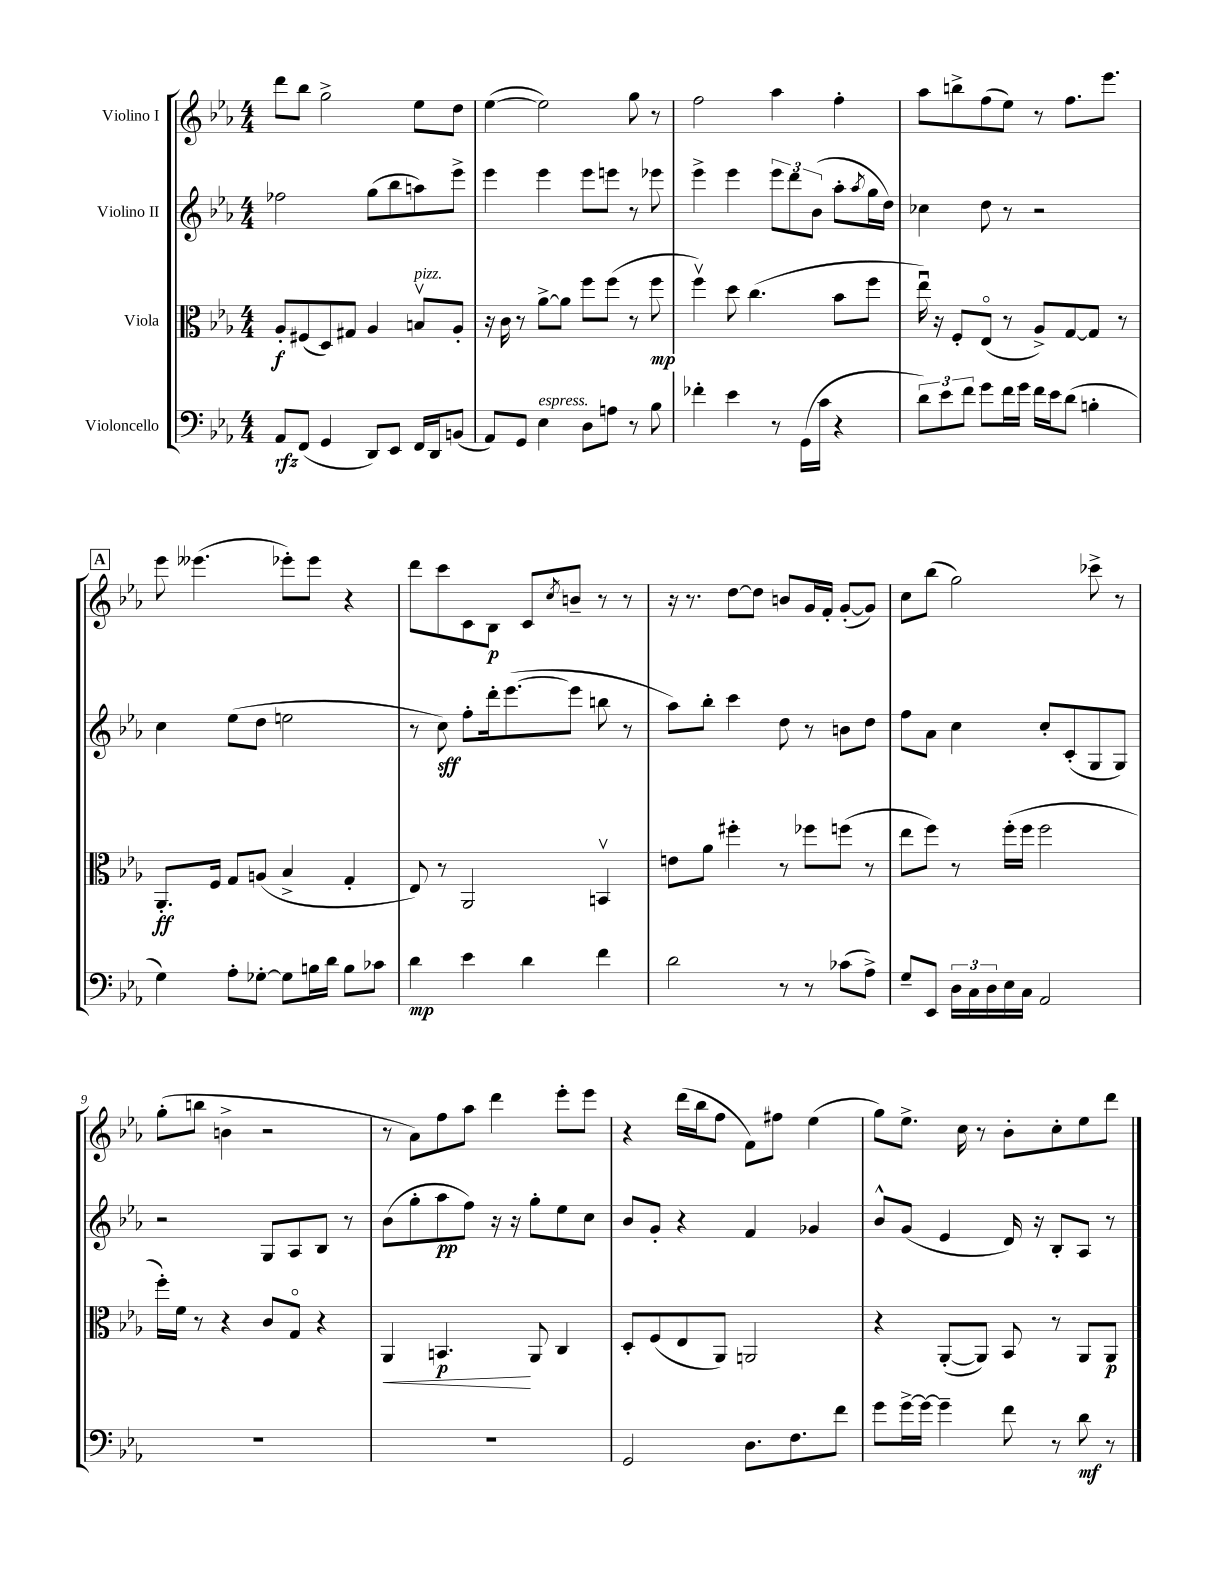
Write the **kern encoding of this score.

**kern	**kern	**kern	**kern
*staff4	*staff3	*staff2	*staff1
*clefF4	*clefC3	*clefG2	*clefG2
*k[b-e-a-]	*k[b-e-a-]	*k[b-e-a-]	*k[b-e-a-]
*M4/4	*M4/4	*M4/4	*M4/4
8AA-	8A-'	2ff-	8ddd
(8FF	(8F#	.	8bb-
4GG	8D)	.	2gg^
.	8G#	.	.
8DD)	4A-	(8gg	.
8EE-	.	8bb-	.
16FF	8Bv	8aa)	8ee-
16DD	.	.	.
(8BB	8A-'	8eee-^	8dd
=	=	=	=
8AA-)	16r	4eee-	([4ee-
.	16c	.	.
8GG	8r	.	.
4E-	[8a-^	4eee-	2ee-])
.	8a-]	.	.
8D	8ff	8eee-	.
8A	(8ff	8eee	.
8r	8r	8r	8gg
8B-	8ff	8eee-	8r
=	=	=	=
4f-'	4ffv)	4eee-^	2ff
4e-	8dd	4eee-	.
.	(4.cc	.	.
8r	.	12eee-	4aa-
.	.	12ddd	.
(16GG	.	.	.
.	.	(12b-	.
16c	.	.	.
4r	8b-	8aa-'	4ff'
.	.	8qaa-	.
.	8ff	16gg	.
.	.	16dd)	.
=	=	=	=
12d)	16ee-u)	4cc-	8aa-
.	16r	.	.
12e-	.	.	.
.	8F'	.	8bb^
12f	.	.	.
8g	(8E-o	8dd	(8ff
16f	8r	8r	8ee-)
16g	.	.	.
16f	8A-^)	2r	8r
16e-	.	.	.
(8d	[8G	.	8.ff
4B'	8G]	.	.
.	.	.	8.eee-
.	8r	.	.
=	=	=	=
4G)	8.AA-'	4cc	8eee-
.	.	.	(4.eee--
.	16F	.	.
8A-'	8G	(8ee-	.
[8G-'	(8A	8dd	.
8G-]	4B-^	2ee	8eee-')
16B	.	.	8eee-
16d	.	.	.
8B	4G'	.	4r
8c-	.	.	.
=	=	=	=
4d	8E-)	8r	8ddd
.	8r	8cc)	8ccc
4e-	2AA-	8ff'	8c
.	.	16ddd'	8B-
.	.	([8.eee-	.
4d	.	.	8c
.	.	.	8qcc
.	.	8eee-]	8b~
4f	4BBv	8bb	8r
.	.	8r	8r
=	=	=	=
2d	8e	8aa-)	16r
.	.	.	8.r
.	8a-	8bb-'	.
.	4ff#'	4ccc	[8dd
.	.	.	8dd]
8r	8r	8dd	8b
8r	8ff-	8r	16g
.	.	.	16f'
(8c-	(8ff	8b	([8g'
8A-^)	8r	8dd	8g])
=	=	=	=
8G~	8ee-	8ff	8cc
8EE-	8ff)	8a-	(8bb-
24D	8r	4cc	2gg)
24C	.	.	.
24D	.	.	.
16E-	(16ff'	.	.
16C	16ff	.	.
2AA-	2ff	8cc'	.
.	.	(8c'	.
.	.	8G	8ccc-^
.	.	8G)	8r
=	=	=	=
1r	16ff')	2r	(8gg'
.	16f	.	.
.	8r	.	8bb
.	4r	.	4b^
.	8c	8G	2r
.	8Go	8A-	.
.	4r	8B-	.
.	.	8r	.
=	=	=	=
1r	4AA-	(8b-	8r
.	.	8gg'	8a-)
.	4.BB	8aa-	8ff
.	.	8ff)	8aa-
.	.	16r	4ddd
.	.	16r	.
.	8AA-	8gg'	.
.	4C	8ee-	8eee-'
.	.	8cc	8eee-
=	=	=	=
2GG	8D'	8b-	4r
.	(8F	8g'	.
.	8E-	4r	(16ddd
.	.	.	16bb-
.	8AA-)	.	8ff
8.D	2AA	4f	8f)
.	.	.	8ff#
8.F	.	.	.
.	.	4g-	(4ee-
8f	.	.	.
=	=	=	=
8g	4r	8b-^^	8gg)
[16g^	.	(8g	8.ee-^
16g_	.	.	.
4g~]	([8AA-'	4e-	.
.	.	.	16cc
.	8AA-])	.	8r
8f	8BB-	16d)	8b-'
.	.	16r	.
8r	8r	8B-'	8cc'
8d	8AA-	8A-	8ee-
8r	8AA-	8r	8ddd
==	==	==	==
*-	*-	*-	*-
